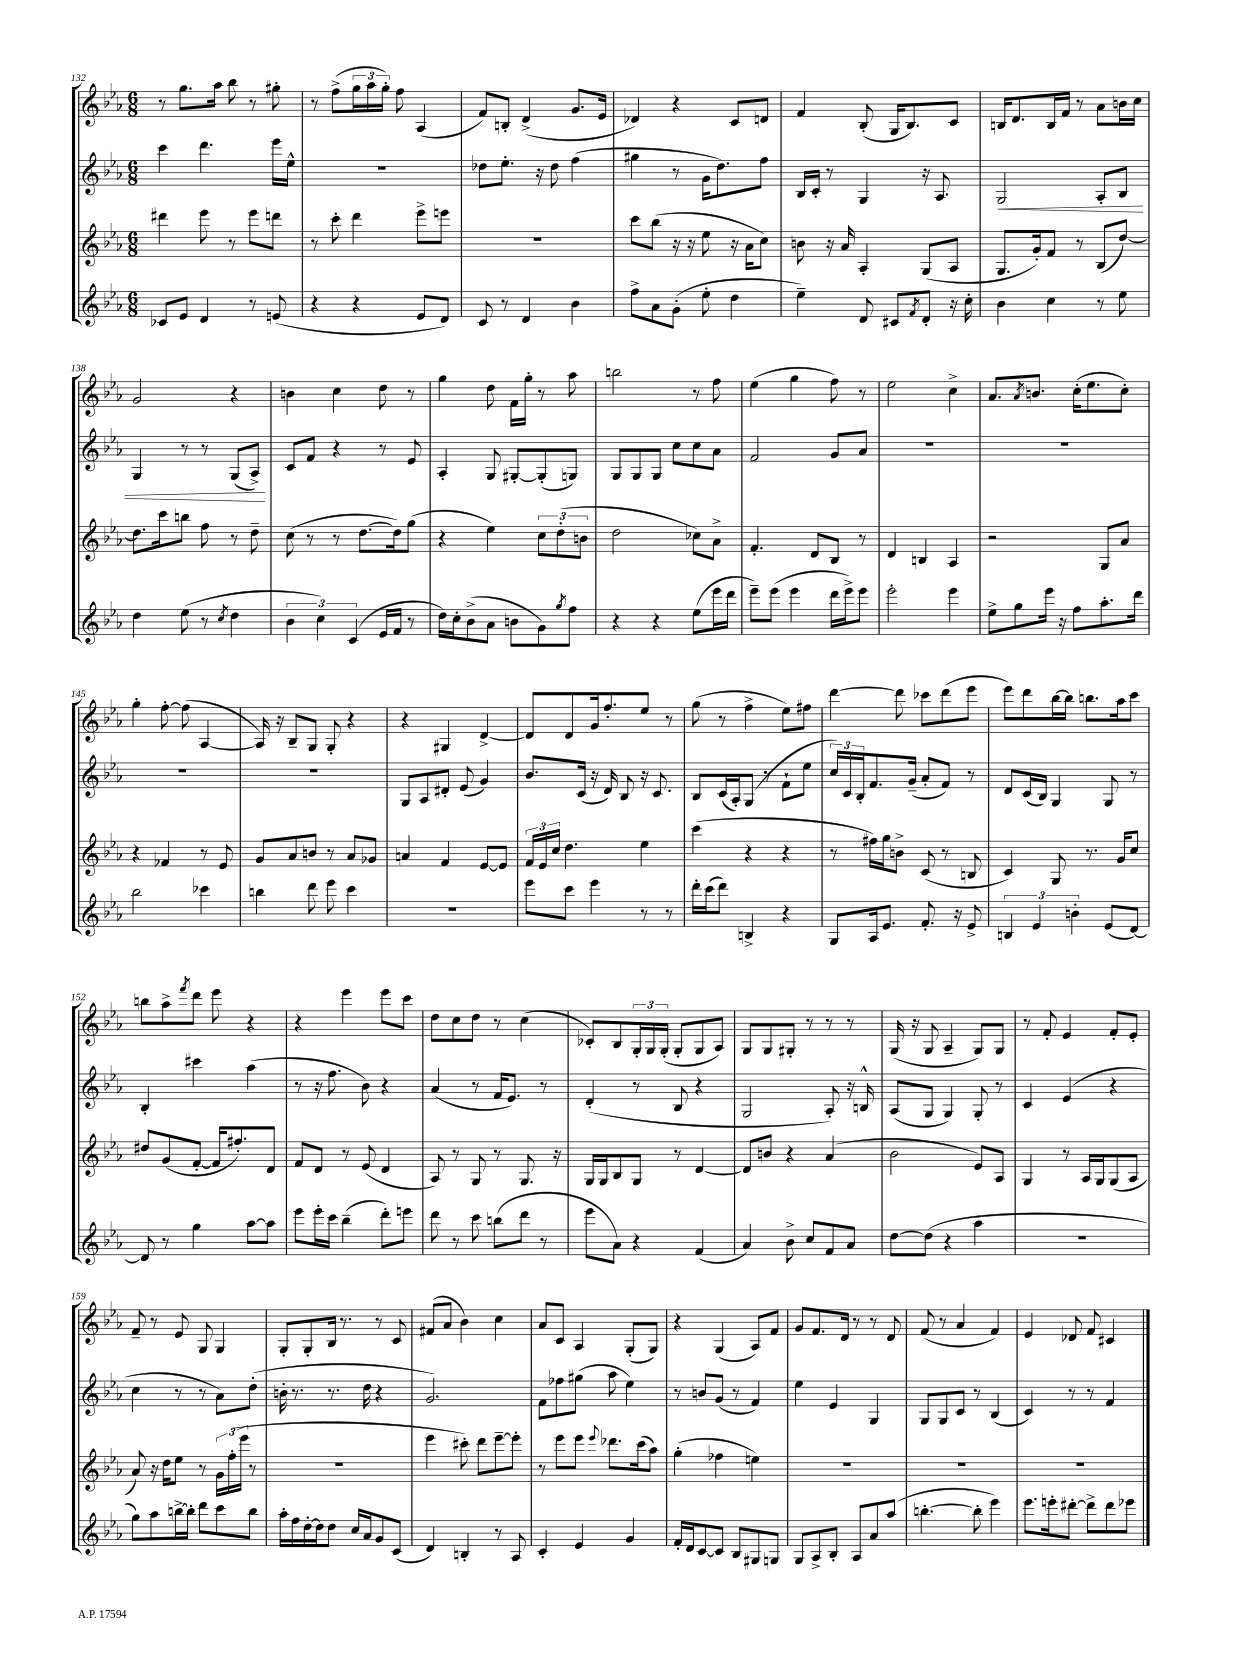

**kern	**kern	**kern	**kern
*staff4	*staff3	*staff2	*staff1
*clefG2	*clefG2	*clefG2	*clefG2
*k[b-e-a-]	*k[b-e-a-]	*k[b-e-a-]	*k[b-e-a-]
*M6/8	*M6/8	*M6/8	*M6/8
8c-/L	4ddd#\	4ccc\	8r
8e-/J	.	.	8.gg\L
4d/	8eee-\	4.ddd\	.
.	.	.	16aa-\Jk
.	8r	.	8bb-\
8r	8eee-\L	.	8r
(8e/	8ddd\J	16eee-\LL	8gg#'\
.	.	16ee-^^\JJ	.
=	=	=	=
4r	8r	2.r	8r
.	8ccc'\	.	(8ff^\L
4r	4ddd\	.	24gg\L
.	.	.	24aa-\
.	.	.	24gg'\JJ)
.	.	.	8ff\
8e-/L	8eee-^\L	.	(4A-/
8d/J)	8eee\J	.	.
=	=	=	=
8c/	2.r	8dd-\L	8f/L)
8r	.	8.ee-'\J	8B'/J
4d/	.	.	(4d^/
.	.	16r	.
.	.	8dd-\	.
4b-\	.	(4ff\	8.g/L
.	.	.	16e-/Jk
=	=	=	=
8ff^\L	8ccc\L	4gg#\	4d-/)
8a-\	(8bb-\J	.	.
(8g'\J	16r	8r	4r
.	16r	.	.
8ee-'\	8ee-\	16g\LK	.
.	.	8.dd\)	.
4dd\	16r	.	8c/L
.	16a-\LK	.	.
.	8cc\J)	8ff\J	8d/J
=	=	=	=
4ee-~\)	8b\	16B-/LL	4f/
.	.	16c'/JJ	.
.	16r	8r	.
.	16a-/	.	.
8d/	4A-'/	4G/	(8B-'/
8c#/L	.	.	16G/LK
.	.	.	8.B-/)
8qf/	.	.	.
8d'/J	(8G/L	16r	.
.	.	8.A-/	.
16r	8A-/J	.	8c/J
16cc'\	.	.	.
=	=	=	=
4b-\	8.G/L	2G/	16B/LK
.	.	.	8.d/
.	16g'/k)	.	.
4cc\	8f/J	.	16B/L
.	.	.	16f/JJ
.	8r	.	8r
8r	(8B-/L	8A-'/L	8a-\L
8ee-\	[8dd/J)	8B-/J	16b\L
.	.	.	16cc\JJ
=	=	=	=
4dd\	8.dd\]L	4G/	2g/
.	16ccc\k	.	.
(8ee-\	8bb\J	8r	.
8r	8ff\	8r	.
8qcc/	.	.	.
4dd\	8r	(8G/L	4r
.	8dd~\	8A-^/J)	.
=	=	=	=
6b-\	(8cc\	8c/L	4b\
.	8r	8f/J	.
6cc\)	.	.	.
.	8r	4r	4cc\
(6c/	.	.	.
.	[8.dd\L	.	.
16e-/LL	.	8r	8dd\
16f/JJ	16dd\]k)	.	.
8r	(8gg\J	8e-/	8r
=	=	=	=
16dd\LL)	4r	4A-'/	4gg\
16cc'\J	.	.	.
(8b-^\	.	.	.
8a-\J	4ee-\)	8G/	8dd\
8b\L	.	[8G#'/L	16f\LL
.	.	.	16gg'\JJ
8g\)	12cc\L	(8G#'/]	8r
.	(12dd'\	.	.
8qgg/	.	.	.
8ff\J	.	8G/J)	8aa-\
.	12b\J	.	.
=	=	=	=
4r	2dd\	8G/L	2bb\
.	.	8G/	.
4r	.	8G/J	.
.	.	8cc\L	.
(8ee-\L	8cc-\L)	8cc\	8r
16eee-\L	8a-^\J	8a-\J	8ff\
16ddd\JJ	.	.	.
=	=	=	=
8eee-~\L)	4.f'/	2f/	(4ee-\
(8eee-\J	.	.	.
4eee-\	.	.	4gg\
.	8d/L	.	.
16ddd\LL	8B-/J	8g/L	8ff\)
16eee-^\J)	.	.	.
8eee-\J	8r	8a-/J	8r
=	=	=	=
2eee-'\	4d/	2.r	2ee-\
.	4B/	.	.
4eee-\	4A-/	.	4cc^\
=	=	=	=
8ee-^\L	2r	2.r	8.a-/L
8gg\	.	.	.
.	.	.	8qa-/
.	.	.	8.b/J
16eee-\Jk	.	.	.
16r	.	.	.
8ff\L	.	.	(16cc'\LK
.	.	.	8.ee-\
8.aa-'\	8G/L	.	.
.	8a-/J	.	8cc'\J)
16ddd\Jk	.	.	.
=	=	=	=
2bb-\	4r	2.r	4gg'\
.	4f-/	.	[8ff'\
.	.	.	(8ff\]
4ccc-\	8r	.	[4A-/
.	8e-/	.	.
=	=	=	=
4bb\	8g/L	2.r	16A-/])
.	.	.	16r
.	8a-/	.	8B-~/L
8ddd\	8b/J	.	8G/J
8eee-\	8r	.	8G'/
4ccc\	8a-/L	.	4r
.	8g-/J	.	.
=	=	=	=
2.r	4a/	8G/L	4r
.	.	8A-/	.
.	4f/	8d#'/J	4G#/
.	.	(8e-/	.
.	[8e-/L	4g/)	[4d^/
.	8e-/]J	.	.
=	=	=	=
8eee-\L	24f/LL	8.b-/L	8d/]L
.	24e-/	.	.
.	24cc/JJ	.	.
8ccc\J	4.dd\	.	8d/
.	.	(16c/Jk	.
4eee-\	.	16r	16g/k
.	.	16d/)	8.ff'/
.	.	8B-/	.
8r	4ee-\	16r	8ee-/J
.	.	8.c/	.
8r	.	.	8r
=	=	=	=
16ddd'\LL	(4ccc\	8B-/L	(8gg\
(16ccc\J	.	.	.
8ddd\J)	.	(16c/L	8r
.	.	16A-'/J)	.
4B^/	4r	(8G/J	4ff^\
.	.	8r	.
4r	4r	8f`\L	8ee-\L)
.	.	8ee-\J	8ff#\J
=	=	=	=
8G/L	8r	24cc/LL)	[4ddd\
.	.	24c/	.
.	.	24B-'/J	.
16A-/k	16ff#\LL)	8.f/	.
8.e-/J	16gg\J	.	.
.	8b^\J	.	8ddd\]
.	.	(16g~/Jk	.
8.f'/	(8c/	8a-'/L	8ccc-\L
.	8r	8f/J)	(8ddd\
16r	.	.	.
8e-^/	8B/	8r	8eee-\J
=	=	=	=
6B/	4c/)	8d/L	8eee-\L)
.	.	(16c/L	8ddd\
6e-/	.	.	.
.	.	16B-/JJ)	.
.	8G/	4G/	[16bb-\L
.	.	.	16bb-\]JJ
6b'\	.	.	.
.	8.r	.	8.bb\L
(8e-/L	.	8G/	.
.	16g/LK	.	16aa-\k
[8d/J)	8cc/J	8r	8ccc\J
=	=	=	=
8d/]	8dd#/L	4B-'/	8bb\L
8r	(8g/	.	8aa-^\
.	.	.	8qfff/
4gg\	[8f'/J	4ccc#\	8ddd\J
.	16f/]LK	.	8eee-\
.	8.ff#'/)	.	.
[8aa-\L	.	(4aa-\	4r
8aa-\]J	8d/J	.	.
=	=	=	=
8eee-\L	8f/L	8r	4r
16eee-'\L	8d/J	16r	.
16ccc\JJ	.	8.ff\	.
(4bb-~\	8r	.	4eee-\
.	(8e-/	8b-\)	.
8ddd'\L)	4d/	4r	8eee-\L
8eee\J	.	.	8ccc\J
=	=	=	=
8ddd\	8A-/)	(4a-/	8dd\L
8r	8r	.	8cc\
8ccc\	8G/	8r	8dd\J
(8bb\L	8r	16f/LK	8r
.	.	8.e-/J)	.
8ddd\J	8.G/	.	(4cc\
8r	.	8r	.
.	16r	.	.
=	=	=	=
8eee-\L	16G/LL	(4d'/	8c-'/L)
.	16G/J	.	.
8a-\J)	8B-/	.	8B-/
4r	8G/J	8r	24G'/L
.	.	.	24G/
.	.	.	(24G'/JJ
.	8r	8B-/	8G'/L
(4f/	[4d/	4r	8G/
.	.	.	8A-/J)
=	=	=	=
4a-/)	8d/]L	2G/	8G/L
.	8b/J	.	8G/
8b-^\	4r	.	8G#'/J
8cc/L	.	.	8r
8f/	(4a-/	8A-'/)	8r
8a-/J	.	16r	8r
.	.	16B^^/	.
=	=	=	=
[8dd\L	2b-\	(8A-/L	(16G/
.	.	.	16r
(8dd\]J	.	8G/J	8G/
4r	.	4G/)	4A-~/
4aa-\	8e-/L)	8G'/	8G/L)
.	8A-/J	8r	8G/J
=	=	=	=
2.r	4G/	4c/	8r
.	.	.	8f'/
.	8r	(4e-/	4e-/
.	16A-/LL	.	.
.	16G/J	.	.
.	(8G/	4r	8f'/L
.	8A-/J	.	8e-'/J
=	=	=	=
8gg\L)	8a-/)	4cc\	8f~/
8aa-\	16r	.	8r
.	16dd\LK	.	.
[16bb^\L	8ee-\J	8r	8e-/
16bb'\]JJ	.	.	.
8ddd\L	8r	8r	8G/
8ccc\	24g\LL	8a-\L)	4G/
.	(24ff'\	.	.
.	24eee-\JJ	.	.
8bb\J	8r	(8dd'\J	.
=	=	=	=
16aa-'\LL	2.r	16b'\	8G'/L
16ff\	.	8.r	.
[16dd'\	.	.	8G'/
16dd\]J	.	.	.
8dd\J	.	8.r	16B-/Jk
.	.	.	8.r
16cc/LL	.	.	.
16a-/J	.	16dd\	.
8g/	.	4r	8r
(8c/J	.	.	8c/
=	=	=	=
4d/)	4eee-\	2.g/)	(8f#/L
.	.	.	8a-/J
4B'/	8ccc#'\)	.	4b-\)
.	8ddd\L	.	.
8r	[8eee-~\	.	4cc\
8A-/	8eee-'\]J	.	.
=	=	=	=
4c'/	8r	8f\L	8a-/L
.	8eee-\L	8ff-\	8c/J
4e-/	8eee-\J	(8gg#\J	4A-/
.	8qqeee-/	.	.
.	8.ddd-\L	8aa-\	.
4g/	.	4ee-\)	(8G'/L
.	(16ccc\k	.	.
.	8aa-\J)	.	8G/J)
=	=	=	=
16f'/LL	(4gg'\	8r	4r
16d/J	.	.	.
[8c/	.	8b/L	.
8c/]J	4ff-\	(8g/J	(4G/
8B-/L	.	8r	.
8G#/	4ee\)	4f/)	8A-/L)
8G/J	.	.	8f/J
=	=	=	=
8G/L	2.r	4ee-\	8g/L
8A-^/	.	.	8.f/
8B-'/J	.	4e-/	.
.	.	.	16d/Jk
8A-/L	.	.	8r
8a-/	.	4G/	8r
(8aa-/J	.	.	8d/
=	=	=	=
[4.bb'\	2.r	8G/L	(8f/
.	.	8G/	8r
.	.	8c/J	4a-/
8bb'\]	.	8r	.
4eee-\)	.	(4B-/	4f/)
=	=	=	=
8.eee-\L	2.r	4c/)	4e-/
16eee'\k	.	.	.
[8ddd#'\J	.	8r	8d-/
8ddd#^\]L	.	8r	8f/
8ddd#\	.	4f/	4c#/
8eee-\J	.	.	.
==	==	==	==
*-	*-	*-	*-
